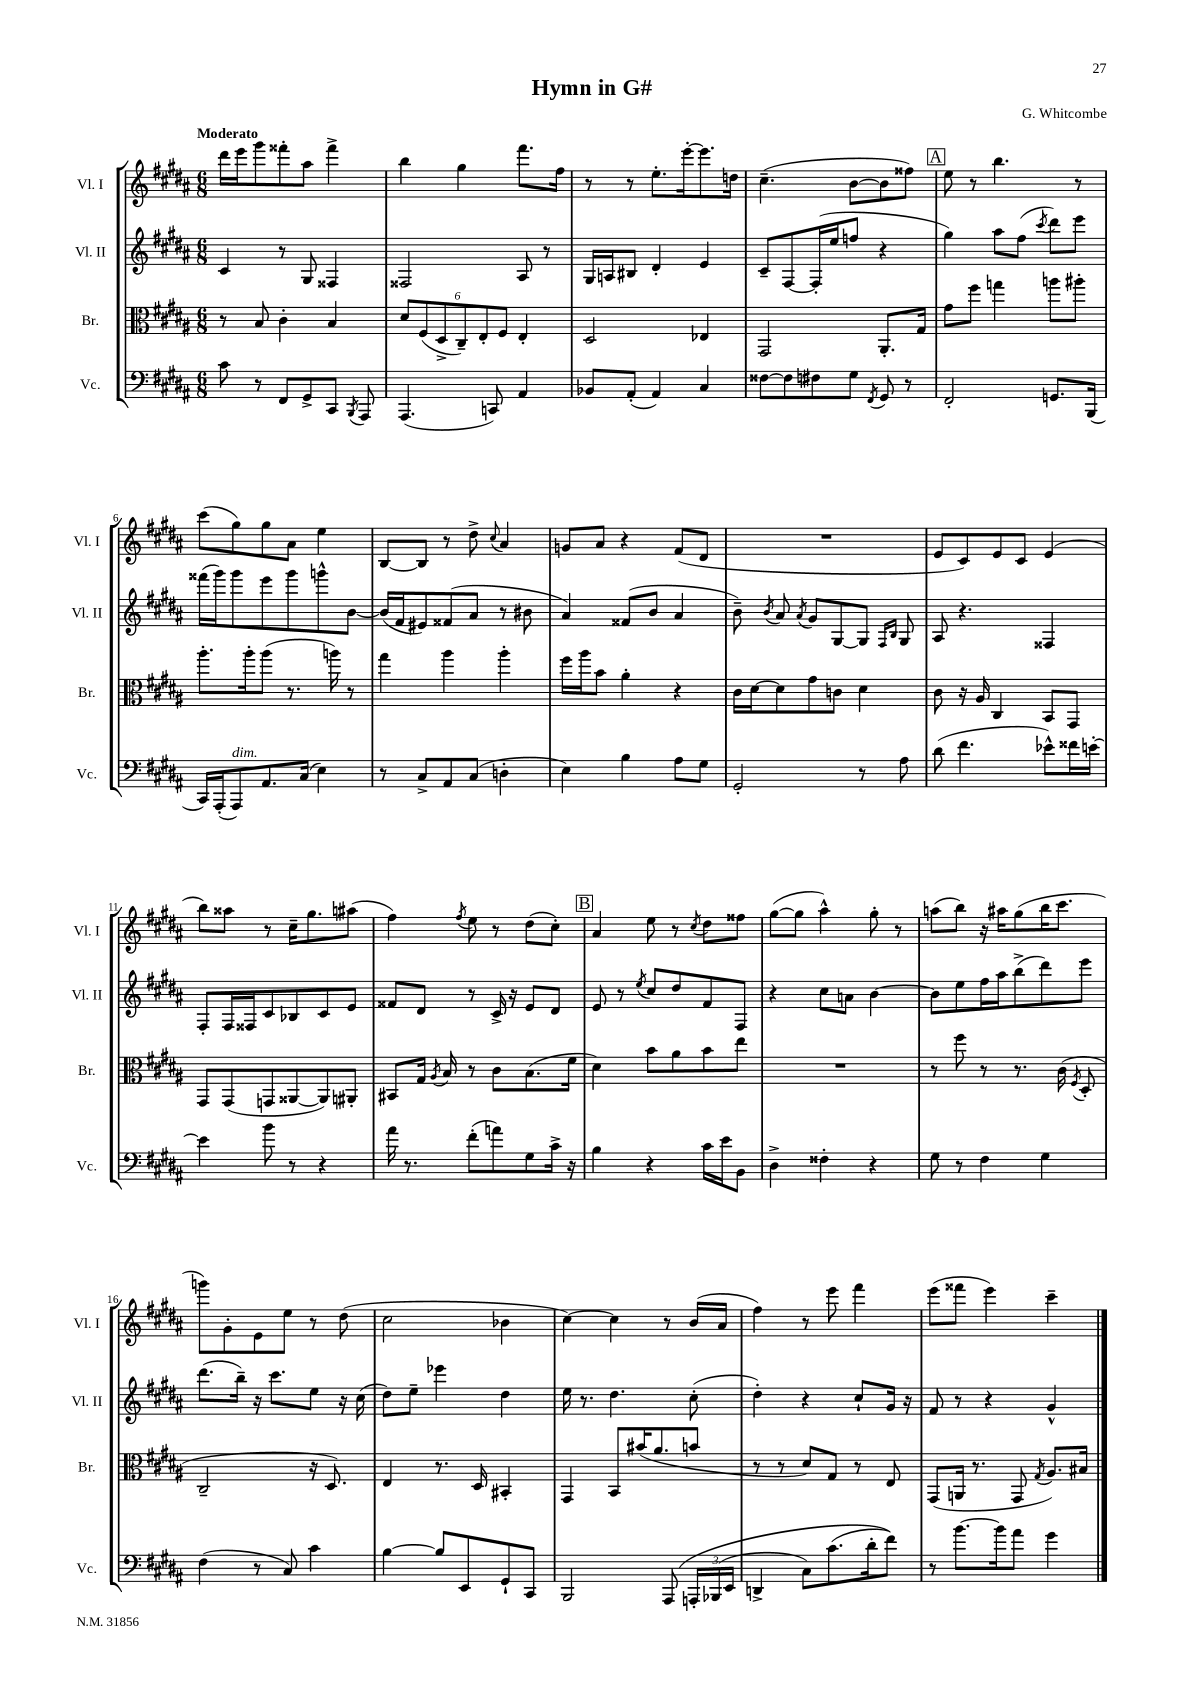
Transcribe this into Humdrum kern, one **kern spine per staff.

**kern	**kern	**kern	**kern
*staff4	*staff3	*staff2	*staff1
*clefF4	*clefC3	*clefG2	*clefG2
*k[f#c#g#d#a#]	*k[f#c#g#d#a#]	*k[f#c#g#d#a#]	*k[f#c#g#d#a#]
*M6/8	*M6/8	*M6/8	*M6/8
8c#	8r	4c#	16ddd#
.	.	.	16eee
8r	8B	.	8ggg#
8FF#	4c#'	8r	8fff##'
8GG#^	.	8G#	8aa#
8CC#	4B	4F##	4fff##^
8qBBB	.	.	.
8AAA#	.	.	.
=	=	=	=
(4.AAA#	12d#	2F##	4bb
.	(12F#	.	.
.	12D#^	.	.
.	12C#~)	.	4gg#
.	12E'	.	.
8CC)	.	.	.
.	12F#	.	.
4AA#	4E'	8A#	8.fff#
.	.	8r	.
.	.	.	16ff#
=	=	=	=
8BB-	2D#	16G#	8r
.	.	16A	.
(8AA#'	.	8B#	8r
4AA#)	.	4d#'	8.ee'
.	.	.	[16eee'
4C#	4E-	4e	8.eee]
.	.	.	16dd
=	=	=	=
[8F##	2GG#	8c#~	(4.cc#~
8F##]	.	[8F#	.
8F#	.	(16F#']	.
.	.	16ee	.
8G#	.	8ff	[8b
8qFF#	.	.	.
8GG#	8.AA#'	4r	8b]
8r	.	.	8ff##)
.	16G#	.	.
=	=	=	=
2FF#'	8g#	4gg#)	8ee
.	8ff#	.	8r
.	4gg	8aa#	4.bb
.	.	(8ff#	.
.	.	8qccc#	.
8.GG	8aa	8ddd#)	.
.	8aa#'	8eee	8r
(16BBB	.	.	.
=	=	=	=
16CC#)	8.aa#'	(16fff##	(8ccc#
(16AAA#'	.	16ggg#)	.
8AAA#)	.	8ggg#	8gg#)
.	16aa#'	.	.
8.AA#	(8aa#	8eee	8gg#
.	8.r	8ggg#	8a#
(16C#	.	.	.
4E)	.	8ggg^^	4ee
.	16aa)	.	.
.	8r	[8b	.
=	=	=	=
8r	4gg#	(16b]	[8B
.	.	16f#	.
8C#^	.	8e#)	8B]
8AA#	4aa#	(8f##	8r
(8C#	.	8a#	8dd#^
.	.	.	8qqcc#
4D'	4aa#'	8r	4a#
.	.	8b#	.
=	=	=	=
4E)	16ff#	4a#)	8g
.	16aa#	.	.
.	8b	.	8a#
4B	4a#'	(8f##	4r
.	.	8b	.
8A#	4r	4a#	(8f#
8G#	.	.	8d#
=	=	=	=
2GG#'	16c#	8b~)	2.r
.	[16d#	.	.
.	.	8qb	.
.	8d#]	8a#	.
.	.	8qa#	.
.	8g#	8g#	.
.	8c	[8G#	.
8r	4d#	8G#]	.
.	.	16qqF#	.
.	.	16qqB	.
8A#	.	8G#	.
=	=	=	=
(8d#	8c#	8A#	8e
4.f#	16r	4.r	8c#)
.	16A#	.	.
.	4C#	.	8e
.	.	.	8c#
8e-^^)	8BB	4F##	(4e
16f##	8GG#	.	.
[16e'	.	.	.
=	=	=	=
4e]	8GG#	8F#'	8bb)
.	(8GG#	16F#	8aa##
.	.	16F##	.
8b	8GG	8c#	8r
8r	[8AA##	8B-	16cc#~
.	.	.	8.gg#
4r	8AA##])	8c#	.
.	8AA#'	8e	(8aa#
=	=	=	=
16a#	8BB#	8f##	4ff#)
8.r	.	.	.
.	16G#	8d#	.
.	8qA#	.	.
.	16B	.	.
.	.	.	8qff#
(8f#'	8r	8r	8ee
8a)	8c#	16c#^	8r
.	.	16r	.
8G#	(8.B	8e	(8dd#
16c#^	.	8d#	8cc#')
16r	16f#	.	.
=	=	=	=
4B	4d#)	8e	4a#
.	.	8r	.
.	.	8qee	.
4r	8b	8cc#	8ee
.	8a#	8dd#	8r
.	.	.	8qcc#
16c#	8b	8f#	8dd#
16e	.	.	.
8BB	8ee	8F#	8ff##
=	=	=	=
4D#^	2.r	4r	([8gg#
.	.	.	8gg#]
4F##'	.	8cc#	4aa#^^)
.	.	8a	.
4r	.	[4b	8gg#'
.	.	.	8r
=	=	=	=
8G#	8r	8b]	(8aa
8r	8ff#	8ee	8bb)
4F#	8r	16ff#	16r
.	.	16aa#	16aa#
.	8.r	(8bb^	(8gg#
4G#	.	8ddd#)	16bb
.	(16c#	.	8.ccc#
.	8qF#	.	.
.	8D#'	8eee	.
=	=	=	=
(4F#	2C#~	(8.ddd#	8ggg)
.	.	.	8g#'
.	.	16bb~)	.
8r	.	16r	8e
.	.	8.ccc#	.
8C#)	.	.	8ee
4c#	16r	8ee	8r
.	8.D#)	.	.
.	.	16r	(8dd#
.	.	(16cc#	.
=	=	=	=
[4B	4E	8dd#)	2cc#
.	.	8ee~	.
8B]	8.r	4eee-	.
8EE	.	.	.
.	16D#	.	.
8GG#`	4BB#'	4dd#	4b-
8CC#	.	.	.
=	=	=	=
2BBB	4GG#	16ee	[4cc#)
.	.	8.r	.
.	8BB	4.dd#	4cc#]
.	(16b#	.	.
.	8.a#	.	.
&(8AAA#	.	.	8r
24AAA'	8b	(8cc#'	(16b
(24BBB-	.	.	.
.	.	.	16a#
24EE	.	.	.
=	=	=	=
4DD^	8r	4dd#')	4ff#)
.	8r	.	.
8C#)	8d#)	4r	8r
(8.c#	8G#	.	8eee
.	8r	8cc#`	4fff#
16d#'	.	.	.
8f#)&)	8E	16g#	.
.	.	16r	.
=	=	=	=
8r	(8GG#	8f#	(8eee
[8.b	16AA	8r	8fff##
.	8.r	.	.
.	.	4r	4eee)
16b]	.	.	.
8a#	8GG#	.	.
.	8qG#	.	.
4g#	8.A#)	4g#^^	4ccc#~
.	16B#	.	.
==	==	==	==
*-	*-	*-	*-
